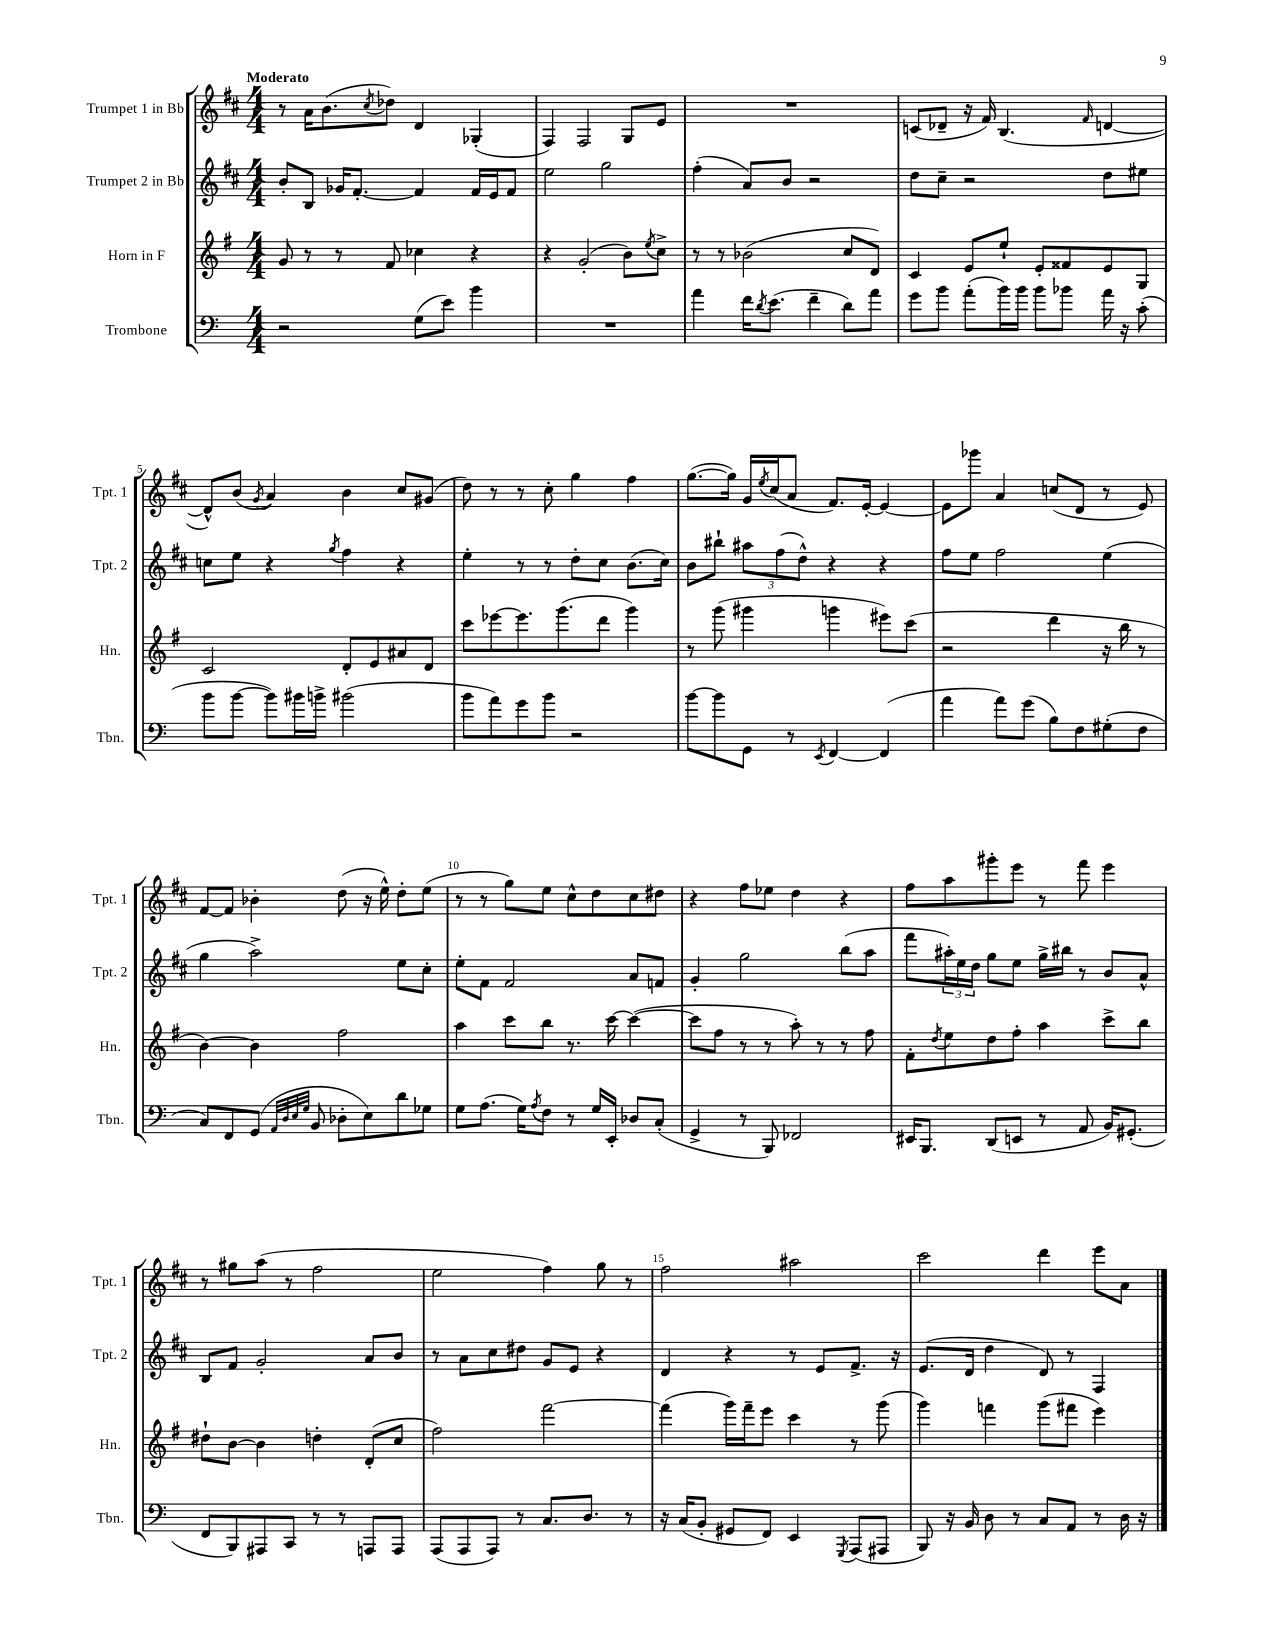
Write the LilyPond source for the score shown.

<<
\new StaffGroup <<
\new Staff = "s0" \with { instrumentName = "Trumpet 1 in Bb" shortInstrumentName = "Tpt. 1" } {
    \clef treble \key d \major \numericTimeSignature \time 4/4 \tempo "Moderato"
    r8 a'16 b'8.( \acciaccatura { cis''8 } des''8) d'4 ges4-.( |
    fis4) fis2 g8 e'8 |
    R1 |
    c'8( des'8-- r16 fis'16) b4.( \grace { fis'16 } d'4~ |
    d'8-^) b'8( \acciaccatura { g'8 } a'4) b'4 cis''8 gis'8( |
    d''8) r8 r8 cis''8-. g''4 fis''4 |
    g''8.~( g''16) g'16 \acciaccatura { e''8 } cis''16( a'8 fis'8.) e'16~-. e'4~ |
    e'8 ges'''8 a'4 c''8( d'8 r8 e'8) |
    fis'8~ fis'8 bes'4-. d''8( r16 e''16-^) d''8-. e''8( |
    r8 r8 g''8) e''8 cis''8-^ d''8 cis''8 dis''8 |
    r4 fis''8 ees''8 d''4 r4 |
    fis''8 a''8 gis'''8-. e'''8 r8 fis'''8 e'''4 |
    r8 gis''8 a''8( r8 fis''2 |
    e''2 fis''4) g''8 r8 |
    fis''2 ais''2 |
    cis'''2 d'''4 e'''8 a'8 \bar "|." |
}
\new Staff = "s1" \with { instrumentName = "Trumpet 2 in Bb" shortInstrumentName = "Tpt. 2" } {
    \clef treble \key d \major \numericTimeSignature \time 4/4
    b'8-. b8 ges'16 fis'8.~-. fis'4 fis'16 e'16 fis'8 |
    e''2 g''2 |
    fis''4-.( a'8) b'8 r2 |
    d''8 cis''8-- r2 d''8 eis''8 |
    c''8 e''8 r4 \acciaccatura { g''8 } fis''4 r4 |
    e''4-. r8 r8 d''8-. cis''8 b'8.( cis''16) |
    b'8 bis''8-! \tuplet 3/2 { ais''8 fis''8( d''8-^) } r4 r4 |
    fis''8 e''8 fis''2 e''4( |
    g''4 a''2->) e''8 cis''8-. |
    e''8-. fis'8 fis'2 a'8 f'8 |
    g'4-. g''2 b''8( a''8 |
    fis'''8 \tuplet 3/2 { ais''16-.) e''16 d''16 } g''8 e''8 g''16-> bis''16 r8 b'8 a'8-^ |
    b8 fis'8 g'2-. a'8 b'8 |
    r8 a'8 cis''8 dis''8 g'8 e'8 r4 |
    d'4 r4 r8 e'8 fis'8.-> r16 |
    e'8.( d'16 d''4 d'8) r8 fis4 \bar "|." |
}
\new Staff = "s2" \with { instrumentName = "Horn in F" shortInstrumentName = "Hn." } {
    \clef treble \key g \major \numericTimeSignature \time 4/4
    g'8 r8 r8 fis'8 ces''4 r4 |
    r4 g'2-.( b'8) \acciaccatura { e''8 } c''8-> |
    r8 r8 bes'2( c''8 d'8) |
    c'4 e'8 e''8-! e'8-. fisis'8 e'8 g8 |
    c'2 d'8-. e'8 ais'8 d'8 |
    c'''8 ees'''8~ ees'''8. g'''8.( d'''8 g'''4) |
    r8 g'''8( gis'''4 g'''4 eis'''8) c'''8( |
    r2 d'''4 r16 b''16 r8 |
    b'4~) b'4 fis''2 |
    a''4 c'''8 b''8 r8. c'''16~ c'''4~( |
    c'''8 fis''8 r8 r8 a''8-.) r8 r8 fis''8 |
    fis'8-. \acciaccatura { d''8 } e''8 d''8 fis''8-. a''4 c'''8-> b''8 |
    dis''8-! b'8~ b'4 d''4-. d'8-.( c''8 |
    fis''2) fis'''2~ |
    fis'''4( g'''16) fis'''16-- e'''8 c'''4 r8 g'''8( |
    g'''4) f'''4 g'''8( fis'''8 e'''4) \bar "|." |
}
\new Staff = "s3" \with { instrumentName = "Trombone" shortInstrumentName = "Tbn." } {
    \clef bass \key c \major \numericTimeSignature \time 4/4
    r2 g8( e'8) b'4 |
    R1 |
    a'4 f'16 \acciaccatura { d'8 } e'8.( f'4-- d'8) a'8 |
    g'8 b'8 a'8-.( b'16) b'16 b'8 bes'8 a'16 r16 c'8-.( |
    b'8 b'8~ b'8) bis'16 b'16-> bis'2( |
    b'8 a'8) g'8 b'8 r2 |
    b'8~ b'8 g,8 r8 \acciaccatura { e,8 } f,4~ f,4( |
    a'4 a'8) g'8( b8) f8 gis8-.( f8 |
    c8) f,8 g,8( \grace { a,32 d32 e32 g32 } b,8 des8-. e8) d'8 ges8 |
    g8 a8.( g16) \acciaccatura { a8 } f8 r8 g16 e,16-. des8 c8-.( |
    g,4-> r8 b,,8) fes,2 |
    eis,16 b,,8. d,8( e,8 r8 a,8 b,16) gis,8.-.( |
    f,8 b,,8) ais,,8 c,8 r8 r8 a,,8 a,,8 |
    a,,8( a,,8 a,,8) r8 c8. d8. r8 |
    r16 c16( b,8-. gis,8 f,8) e,4 \acciaccatura { g,,8 } a,,8( ais,,8 |
    b,,8) r16 b,16 d8 r8 c8 a,8 r8 d16 r16 \bar "|." |
}
>>
>>
\layout { \context { \Score \override BarNumber.break-visibility = ##(#f #t #t) barNumberVisibility = #(every-nth-bar-number-visible 5) } }
